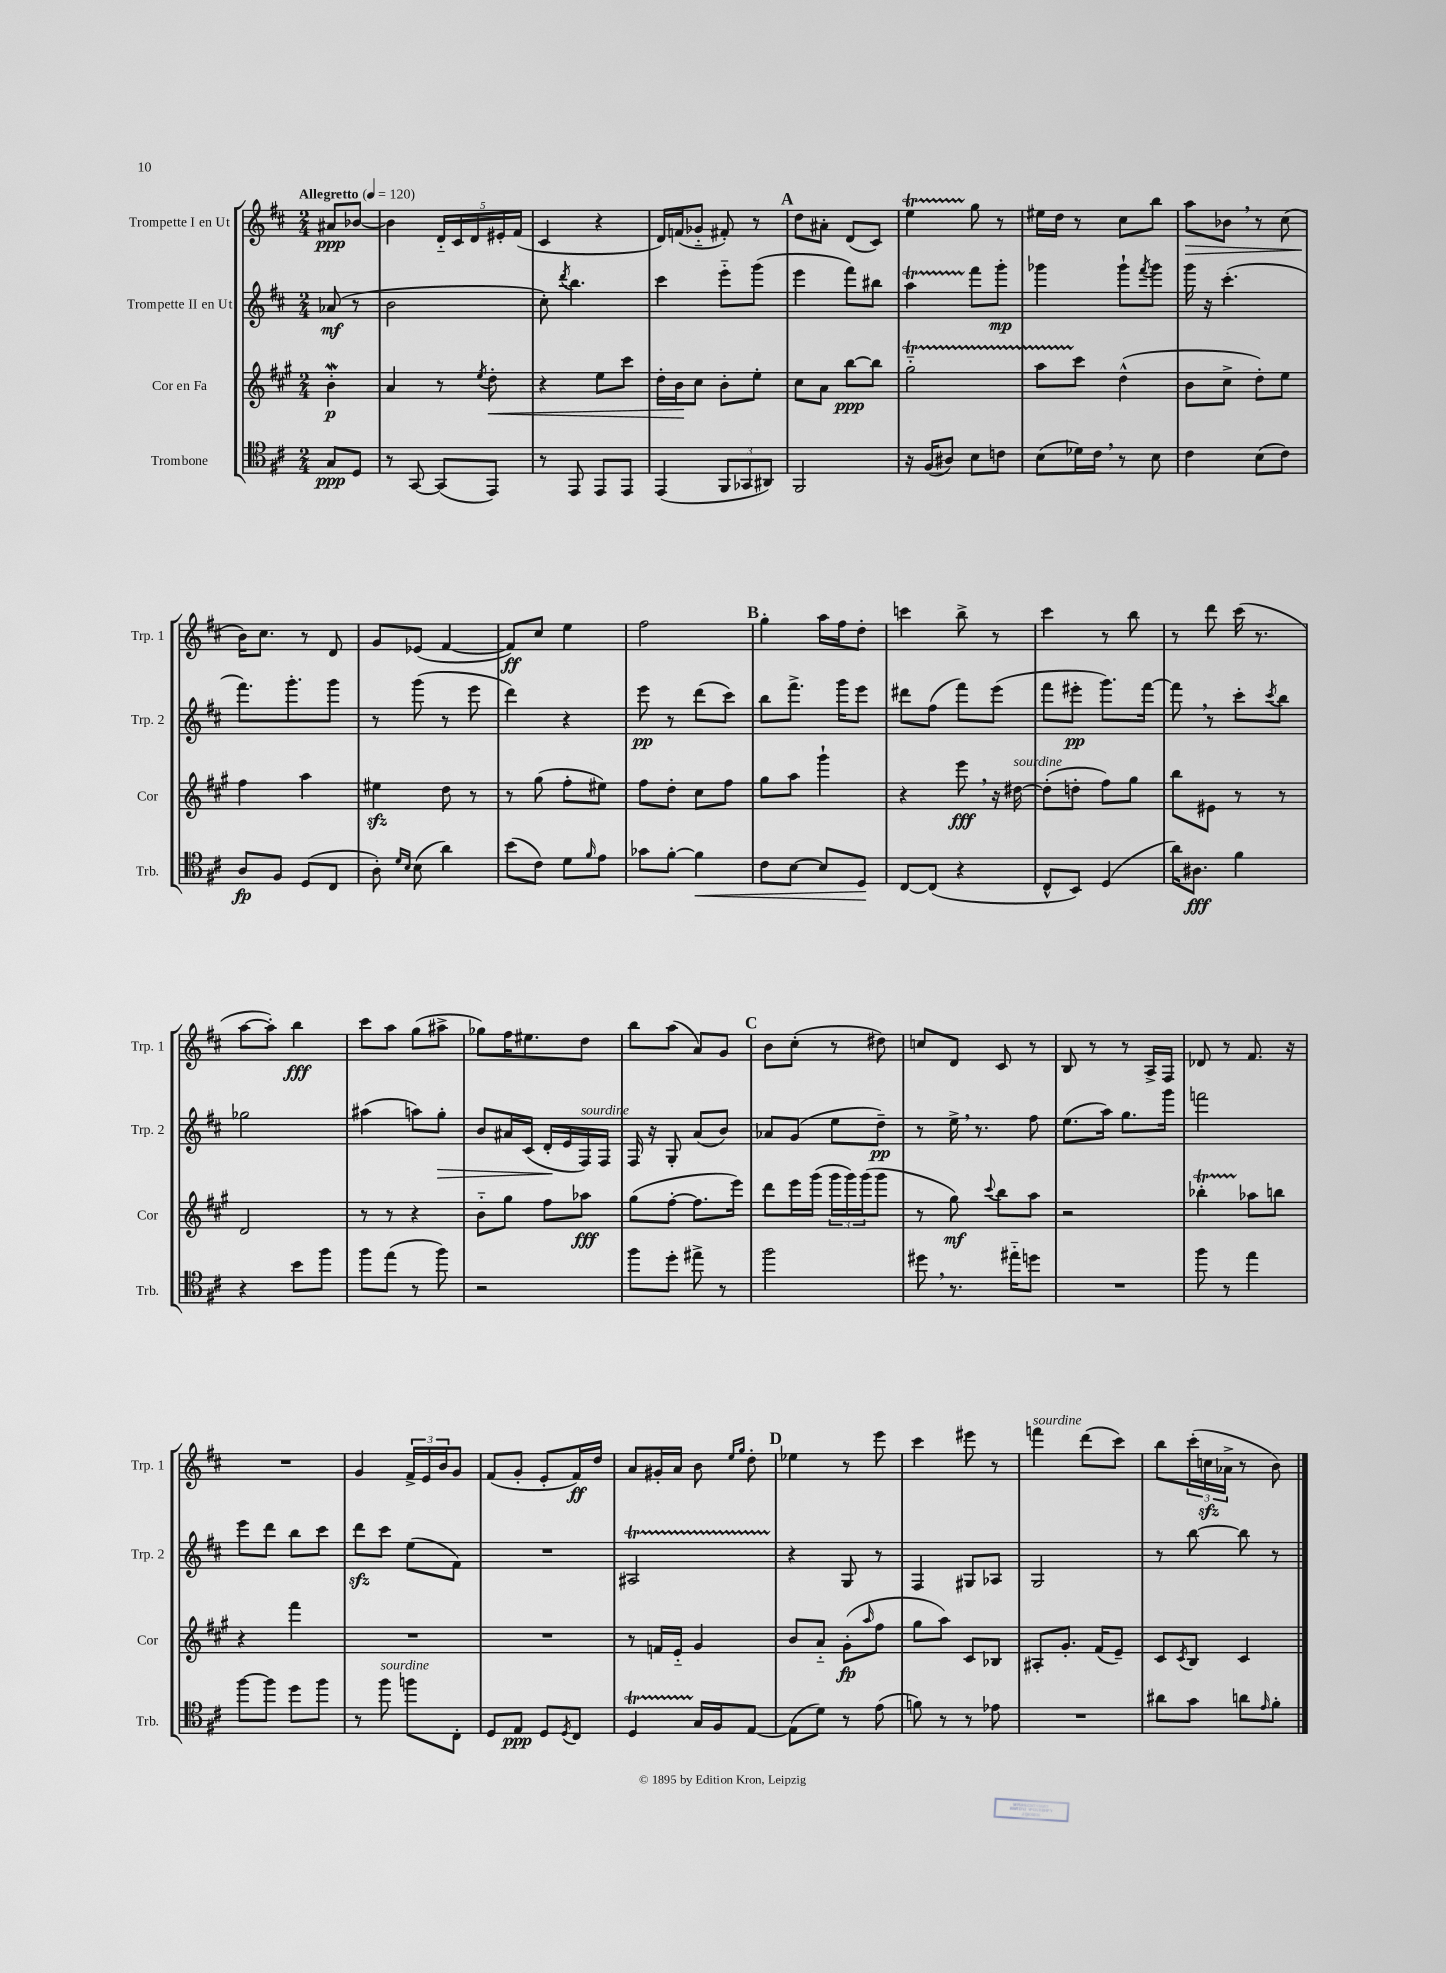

**kern	**kern	**kern	**kern
*staff4	*staff3	*staff2	*staff1
*clefC4	*clefG2	*clefG2	*clefG2
*k[f#c#]	*k[f#c#g#]	*k[f#c#]	*k[f#c#]
*M2/4	*M2/4	*M2/4	*M2/4
*MM120	*MM120	*MM120	*MM120
8G/L	4b'\	(8a-/	8a#/L
8D/J	.	8r	[8b-/J
=	=	=	=
8r	4a/	2b\	4b-\]
[8GG/	.	.	.
(8GG/]L	8r	.	20d'~/LL
.	.	.	20c#/
.	.	.	20d/
.	8qee/	.	.
8EE/J)	8dd'\	.	.
.	.	.	20e#'/
.	.	.	(20f#/JJ
=	=	=	=
8r	4r	8cc#'\)	4c#/
.	.	8qddd/	.
8EE/	.	4.bb\	.
8EE/L	8ee\L	.	4r
8EE/J	8ccc#\J	.	.
=	=	=	=
(4EE/	16dd'\LL	4ccc#\	16d/LL)
.	16b\J	.	(16f/J
.	8cc#\J	.	8g-'~/J
12FF#/L	8b'\L	8eee'~\L	8f#'/)
12GG-/	.	.	.
.	8ee'\J	(8ggg\J	8r
12AA#/J)	.	.	.
=	=	=	=
2FF#/	8cc#\L	4eee\	8dd\L
.	8a\J	.	8a#'\J
.	[8bb\L	8fff#\L)	(8d/L
.	8bb\]J	8bb#\J	8c#/J)
=	=	=	=
16r	2gg#'~\	4aa\	4ee\
(16F#/LK	.	.	.
8A#/J)	.	.	.
8B\L	.	8fff#\L	8gg\
8c\J	.	8ggg'\J	8r
=	=	=	=
(8B\L	8aa\L	4ggg-\	16ee#\LL
.	.	.	16dd\JJ
16d-\L)	8ccc#\J	.	8r
16c#\JJ	.	.	.
8r	(4dd^^\	8ggg-`\L	8cc#\L
.	.	8qfff#/	.
8B\	.	8ggg-\J	8bb\J
=	=	=	=
4c#\	8b\L	16ggg\	8aa\L
.	.	16r	.
.	8cc#^\J	(4.ccc#'\	8b-\J
(8B\L	8dd'\L)	.	8r
8c#\J)	8ee\J	.	(8cc#\
=	=	=	=
8A/L	4ff#\	8.fff#\L)	16b\LK)
.	.	.	8.cc#\J
8F#/J	.	.	.
.	.	8.ggg'\	.
(8D/L	4aa\	.	8r
8C#/J	.	8ggg\J	8d/
=	=	=	=
8A'\)	4ee#\	8r	8g/L
16qqd/LL	.	.	.
16qqB/JJ	.	.	.
(8B\	.	(8ggg\	(8e-/J
4a\)	8dd\	8r	[4f#/
.	8r	8eee\	.
=	=	=	=
(8b\L	8r	4ddd\)	8f#/]L)
8c#\J)	(8gg#\	.	8cc#/J
8d\L	8ff#'\L	4r	4ee\
16qqf#/	.	.	.
8e\J	8ee#\J)	.	.
=	=	=	=
8g-\L	8ff#\L	8eee\	2ff#\
[8f#'\J	8dd'\J	8r	.
4f#\]	8cc#\L	(8ddd\L	.
.	8ff#\J	8ccc#\J)	.
=	=	=	=
8c#\L	8gg#\L	8bb\L	4gg'\
[8B\J	8aa\J	8.fff#^\J	.
8B/]L	4ggg#`\	.	16aa\LL
.	.	16ggg\LK	16ff#\J
8D/J	.	8eee\J	8dd'\J
=	=	=	=
[8C#/L	4r	8ddd#\L	4ccc\
(8C#/]J	.	(8ff#\J	.
4r	8eee\	8fff#\L)	8bb^\
.	16r	(8eee\J	8r
.	[16dd#\	.	.
=	=	=	=
8C#^^/L	(8dd#'\]L	8fff#\L	4ccc#\
8BB/J)	8dd'\J	8eee#'\J	.
(4D/	8ff#\L)	8.ggg\L)	8r
.	8gg#\J	.	8bb\
.	.	[16fff#\Jk	.
=	=	=	=
16a\LK)	8bb\L	8fff#\]	8r
8.A#\J	.	.	.
.	8e#\J	8r	8ddd\
4f#\	8r	8ccc#'\L	(16ccc#\
.	.	.	8.r
.	.	8qccc#/	.
.	8r	8bb\J	.
=	=	=	=
4r	2d/	2gg-\	[8aa\L
.	.	.	8aa'\]J)
8b\L	.	.	4bb\
8ff#\J	.	.	.
=	=	=	=
8ff#\L	8r	(4aa#\	8ccc#\L
(8ee\J	8r	.	8aa\J
8r	4r	8aa\L)	(8gg\L
8ff#\)	.	8gg'\J	8aa#^\J
=	=	=	=
2r	8b'~\L	8b/L	8gg-\L)
.	8gg#\J	16a#/L	16ff#\K
.	.	(16c#/JJ	8.ee#\
.	8ff#\L	16d'/LL	.
.	.	16e/	.
.	8aa-\J	16F#/)	8dd\J
.	.	16F#/JJ	.
=	=	=	=
8ff#\L	(8gg#\L	16F#/	8bb\L
.	.	16r	.
8dd'\J	[8ff#'\J	8G'/	(8aa\J
8ee#^\	8.ff#\]L	(8a/L	8a/L)
8r	.	8b/J)	8g/J
.	16eee\Jk)	.	.
=	=	=	=
2ff#\	8ddd\L	8a-/L	8b\L
.	16eee\L	(8g/J	(8cc#'\J
.	(16ggg#\JJ	.	.
.	24ggg#\LL	8ee\L	8r
.	24ggg#\)	.	.
.	(24ggg#\J	.	.
.	8ggg#\J	8dd~\J)	8dd#\)
=	=	=	=
8dd#\	8r	8r	8cc/L
8.r	8gg#\)	16ee^\	8d/J
.	.	8.r	.
.	8qqccc#/	.	.
.	8bb\L	.	8c#/
16ee#'~\LK	.	.	.
8dd\J	8aa\J	8ff#\	8r
=	=	=	=
2r	2r	(8.ee\L	8B/
.	.	.	8r
.	.	16aa\Jk)	.
.	.	8.gg\L	8r
.	.	.	16A^/LL
.	.	16ggg\Jk	16F#/JJ
=	=	=	=
8ff#\	4bb-'\	2fff\	8d-/
8r	.	.	8r
4ee\	8aa-\L	.	8.f#/
.	8bb\J	.	.
.	.	.	16r
=	=	=	=
[8ff#\L	4r	8eee\L	2r
8ff#\]J	.	8ddd\J	.
8dd\L	4fff#\	8bb\L	.
8ff#\J	.	8ccc#\J	.
=	=	=	=
8r	2r	8ddd\L	4g/
8ff#\	.	8ccc#\J	.
8ff\L	.	(8ee\L	24f#^/LL
.	.	.	24e/
.	.	.	24b/J
8C#'\J	.	8f#\J)	8g/J
=	=	=	=
8D/L	2r	2r	(8f#/L
8E/J	.	.	8g'/J
8D/L	.	.	8e'/L
8qD/	.	.	.
8C#/J	.	.	16f#/L)
.	.	.	16dd/JJ
=	=	=	=
4D/	8r	2A#/	8a/L
.	16f/LL	.	16g#'/L
.	16e'~/JJ	.	16a/JJ
16G/LL	4g#/	.	8b\
16F#/J	.	.	.
.	.	.	16qqee/LL
.	.	.	16qqgg/JJ
[8E/J	.	.	8dd'\
=	=	=	=
(8E\]L	8b/L	4r	4ee-\
8d\J)	8a'~/J	.	.
8r	(8g#'\L	8G/	8r
.	16qqaa/	.	.
(8e\	8ff#\J	8r	8eee\
=	=	=	=
8f\)	8gg#\L	4F#/	4ccc#\
8r	8aa\J)	.	.
8r	8c#/L	8G#/L	8eee#\
8e-\	8B-/J	8A-/J	8r
=	=	=	=
2r	8A#'/L	2G/	4fff\
.	8.g#'/J	.	.
.	.	.	(8ddd\L
.	(16f#/LK	.	.
.	8e~/J)	.	8ccc#\J)
=	=	=	=
8a#\L	8c#/L	8r	8bb\L
.	8qc#/	.	.
8g\J	8B/J	[8bb\	(24ccc#'\L
.	.	.	24cc\
.	.	.	24a-^\JJ
8a\L	4c#/	8bb\]	8r
16qqe/	.	.	.
8f#'\J	.	8r	8b\)
==	==	==	==
*-	*-	*-	*-
